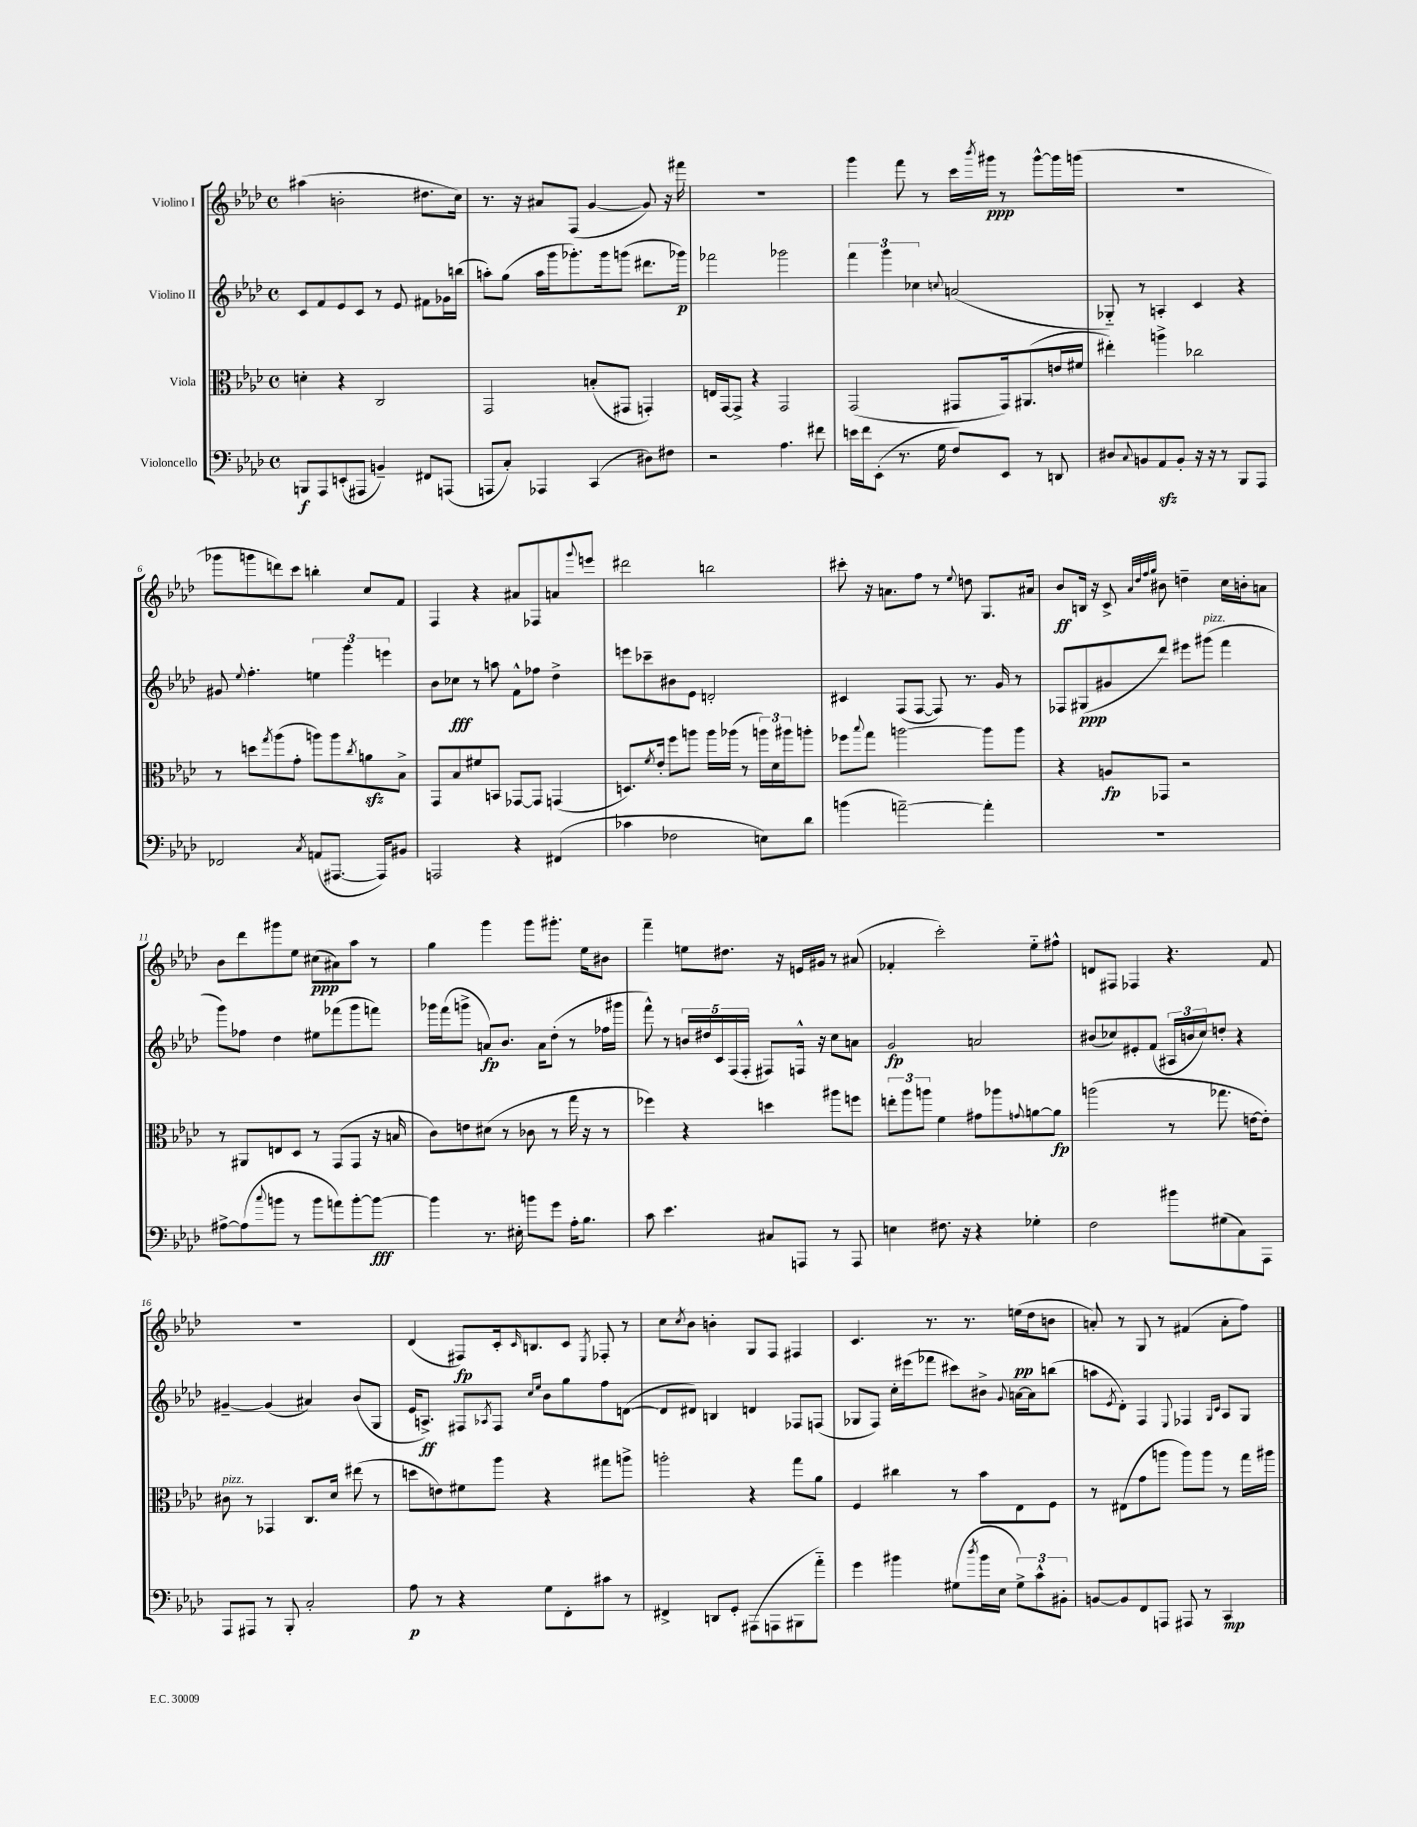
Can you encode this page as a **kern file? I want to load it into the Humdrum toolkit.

**kern	**dynam	**kern	**dynam	**kern	**dynam	**kern	**dynam
*part4	*part4	*part3	*part3	*part2	*part2	*part1	*part1
*staff4	*staff4	*staff3	*staff3	*staff2	*staff2	*staff1	*staff1
*I"Violoncello	*	*I"Viola	*	*I"Violino II	*	*I"Violino I	*
*clefF4	*	*clefC3	*	*clefG2	*	*clefG2	*
*k[b-e-a-d-]	*	*k[b-e-a-d-]	*	*k[b-e-a-d-]	*	*k[b-e-a-d-]	*
*M4/4	*	*M4/4	*	*M4/4	*	*M4/4	*
*met(c)	*	*met(c)	*	*met(c)	*	*met(c)	*
=1	=1	=1	=1	=1	=1	=1	=1
8BBBn/L	f	4dn'\	.	8c/L	.	(4aa#X\	.
8AAA-/	.	.	.	8f/	.	.	.
(8EEn'/	.	4r	.	8e-/	.	2bn'\	.
8AAA#X/J	.	.	.	8c/J	.	.	.
4BBn~/)	.	2C/	.	8r	.	.	.
.	.	.	.	8e-/	.	.	.
8FF#X/L	.	.	.	8f#X\L	.	8.dd#X\L	.
(8AAAn/J	.	.	.	16g-X\L	.	.	.
.	.	.	.	(16bbn\JJ	.	16cc\Jk)	.
=2	=2	=2	=2	=2	=2	=2	=2
8AAAn/L	.	2GG/	.	8aan'\L)	.	8.r	.
8C'/J)	.	.	.	(8gg\J	.	.	.
.	.	.	.	.	.	16r	.
4AAA-X/	.	.	.	16aa\LL	.	8a#X/L	.
.	.	.	.	16ggg\J	.	.	.
.	.	.	.	8.ggg-X'\)	.	(8F/J	.
(4CC/	.	(8Bn'/L	.	.	.	[4g/	.
.	.	.	.	16ggg-\k	.	.	.
.	.	8GG#X/J	.	(8gggn\J	.	.	.
8D#X\L)	.	4GGn'/)	.	8.ddd#X\L	.	8g/])	.
8F#X\J	.	.	.	.	.	16r	.
.	.	.	.	16ggg-X\Jk)	p	16fff#X\	.
=3	=3	=3	=3	=3	=3	=3	=3
2r	.	16En/LL	.	2fff-X\	.	1r	.
.	.	[16GG/J	.	.	.	.	.
.	.	8GG^/J]	.	.	.	.	.
.	.	4r	.	.	.	.	.
4.A-\	.	2GG/	.	2ggg-X\	.	.	.
8f#X\	.	.	.	.	.	.	.
=4	=4	=4	=4	=4	=4	=4	=4
16en\LL	.	(2GG/	.	6fff\	.	4ggg\	.
16f\J	.	.	.	.	.	.	.
(8EE-'\J	.	.	.	.	.	.	.
.	.	.	.	6ggg\	.	.	.
8.r	.	.	.	.	.	8fff\	.
.	.	.	.	6cc-X\	.	.	.
.	.	.	.	.	.	8r	.
16G\	.	.	.	.	.	.	.
.	.	.	.	8qqccn/	.	.	.
8F/L)	.	8GG#X/L	.	(2an/	.	16ccc\LL	.
.	.	.	.	.	.	8qbbb-/	.
.	.	.	.	.	.	16ggg#X\JJ	ppp
8EE-/J	.	16GG#/k)	.	.	.	8r	.
.	.	(8.AA#X/	.	.	.	.	.
8r	.	.	.	.	.	[8ggg#^^\L	.
8DDn/	.	16en/L	.	.	.	16ggg#\L]	.
.	.	16f#X/JJ	.	.	.	(16gggn\JJ	.
=5	=5	=5	=5	=5	=5	=5	=5
8D#X/L	.	4ee#X'\)	.	8G-X/)	.	1r	.
8qqC/	.	.	.	.	.	.	.
8BBn/	.	.	.	8r	.	.	.
8AA-zz/	.	4aan^\	.	4An'/	.	.	.
8BB'/J	.	.	.	.	.	.	.
16r	.	2cc-X\	.	4c/	.	.	.
16r	.	.	.	.	.	.	.
8r	.	.	.	.	.	.	.
8BBB-/L	.	.	.	4r	.	.	.
8AAA-/J	.	.	.	.	.	.	.
!!LO:LB:g=z
=6	=6	=6	=6	=6	=6	=6	=6
2FF-X/	.	8r	.	8g#X/	.	8ggg-X\L	.
.	.	.	.	8qqee-/	.	.	.
.	.	8ddn\L	.	4.ff'\	.	8gggn\	.
.	.	8qgg/	.	.	.	.	.
.	.	(8aa-\	.	.	.	8dddn\)	.
.	.	8g'\J	.	.	.	8ccc\J	.
8qC/	.	.	.	.	.	.	.
(8AAn/L	.	8aan\L)	.	6een\	.	4bbn'\	.
[8.AAA#X/J	.	8aa\	.	.	.	.	.
.	.	.	.	6ggg\	.	.	.
.	.	8qcc/	.	.	.	.	.
.	.	8anzz\	.	.	.	8cc/L	.
16AAA#/KL])	.	.	.	.	.	.	.
.	.	.	.	6eeen\	.	.	.
8BB#X/J	.	8B-^\J	.	.	.	8f/J	.
=7	=7	=7	=7	=7	=7	=7	=7
2AAAn/	.	8GG/L	.	8b-\L	.	4F/	.
.	.	8B-/	.	8cc-X\J	fff	.	.
.	.	8f#X/	.	8r	.	4r	.
.	.	8BBn/J	.	8aan\	.	.	.
4r	.	[8GG-X/L	.	8f^^\L	.	8a#X/L	.
.	.	8GG-/J]	.	8ff-X\J	.	8F-X/	.
(4FF#X/	.	(4GGn/	.	4dd-^\	.	8an/	.
.	.	.	.	.	.	8qqggg/	.
.	.	.	.	.	.	8eeen/J	.
=8	=8	=8	=8	=8	=8	=8	=8
4c-X\	.	8.Dn/L)	.	8eeen\L	.	2ddd#X\	.
.	.	.	.	8ccc-X~\	.	.	.
.	.	8qf/	.	.	.	.	.
.	.	16e-'/Jk	.	.	.	.	.
2F-X\	.	8ff\L	.	8b#X\	.	.	.
.	.	8aan\J	.	8e-\J	.	.	.
.	.	16aa\LL	.	2dn'/	.	2bbn\	.
.	.	(16aa-X\JJ	.	.	.	.	.
.	.	8r	.	.	.	.	.
8En\L)	.	24aan\LL)	.	.	.	.	.
.	.	24d-\	.	.	.	.	.
.	.	24aa#X\J	.	.	.	.	.
8d-\J	.	8aan'\J	.	.	.	.	.
=9	=9	=9	=9	=9	=9	=9	=9
(4bn\	.	8ff-X\L	.	4c#X/	.	8ccc#X'\	.
.	.	8qqbb-/	.	.	.	.	.
.	.	8gg\J	.	.	.	16r	.
.	.	.	.	.	.	8.an\L	.
[2an~\)	.	[2aan\	.	(8F/L	.	.	.
.	.	.	.	[8F/J	.	8ff\J	.
.	.	.	.	8F/])	.	8r	.
.	.	.	.	.	.	8qqee-/	.
.	.	.	.	8.r	.	8ddn\	.
4a'\]	.	8aa\L]	.	.	.	8.G/L	.
.	.	.	.	16g/	.	.	.
.	.	8aa\J	.	8r	.	.	.
.	.	.	.	.	.	16a#X/Jk	.
=10	=10	=10	=10	=10	=10	=10	=10
1r	.	4r	.	8F-X/L	.	8b-/L	ff
.	.	.	.	(8G#X/	ppp	16Bn/Jk	.
.	.	.	.	.	.	16r	.
.	.	8An/L	fp	8g#X/	.	8c^/	.
.	.	.	.	.	.	32qqa-/LLL	.
.	.	.	.	.	.	32qqdd-/	.
.	.	.	.	.	.	32qqff/	.
.	.	.	.	.	.	32qqgg/JJJ	.
.	.	8GG-X/J	.	8ddd-/J)	.	8b#X\	.
.	.	2r	.	8eee#X\L	.	4ddn~\	.
!	!	!	!	!LO:TX:a:i:t=pizz.	!	!	!
.	.	.	.	(8ggg#X\J	.	.	.
.	.	.	.	4fff\	.	16cc\LL	.
.	.	.	.	.	.	16bn'\J	.
.	.	.	.	.	.	8an\J	.
!!LO:LB:g=z
=11	=11	=11	=11	=11	=11	=11	=11
[8A#X^\L	.	8r	.	8ggg\L)	.	8b-\L	.
(8A#\]	.	8AA#X/L	.	8ff-X\J	.	8ddd-\	.
8qqcc/	.	.	.	.	.	.	.
8bn\J	.	8En/	.	4dd-\	.	8ggg#X\	.
8r	.	8D-/J	.	.	.	8ee-\J	.
8b\L	.	8r	.	8ee#X\L	.	(8cc#X\L	ppp
8an\)	.	(8GG/L	.	(8fff-X\	.	8a#X\)	.
[8b'\	.	8GG/J	.	8ggg\	.	8aa-\J	.
8b\J_	fff	16r	.	8fffn\J)	.	8r	.
.	.	16Bn/	.	.	.	.	.
=12	=12	=12	=12	=12	=12	=12	=12
4b\]	.	8c\L)	.	16ggg-X\LL	.	4gg\	.
.	.	.	.	(16fff\J	.	.	.
.	.	8en\	.	8gggn^\J	.	.	.
8.r	.	(8d#X\J	.	8an/L)	fp	4ggg\	.
.	.	8r	.	8.b-/J	.	.	.
16E#X'\	.	.	.	.	.	.	.
8bn\L	.	8c-X\	.	.	.	8ggg\L	.
.	.	.	.	16a\KL	.	.	.
8g\J	.	8r	.	(8dd-'\J	.	8.ggg#X'\J	.
16A-'\KL	.	16gg\	.	8r	.	.	.
8.B-\J	.	16r	.	.	.	16ee-\KL	.
.	.	8r	.	16ff-X\LL	.	8b#X\J	.
.	.	.	.	16ggg#X\JJ	.	.	.
=13	=13	=13	=13	=13	=13	=13	=13
8c\	.	4ff-X\)	.	8fff^^\)	.	4fff~\	.
4.e-\	.	.	.	8r	.	.	.
.	.	4r	.	20bn/LL	.	8een\L	.
.	.	.	.	20dd#X/	.	.	.
.	.	.	.	20c/	.	.	.
.	.	.	.	.	.	8.dd#X\J	.
.	.	.	.	(20F/	.	.	.
.	.	.	.	20F'/JJ	.	.	.
8C#X/L	.	4ddn\	.	8F#X/L)	.	.	.
.	.	.	.	.	.	16r	.
8AAAn/J	.	.	.	16Fn^^/Jk	.	16en/LL	.
.	.	.	.	16r	.	16g#X/JJ	.
8r	.	8aa#X\L	.	8cc\L	.	8r	.
8AAA/	.	8ffn\J	.	8an\J	.	(8a#X/	.
=14	=14	=14	=14	=14	=14	=14	=14
4En\	.	12een'\L	.	2g/	fp	4f-X'/	.
.	.	12aa-\	.	.	.	.	.
.	.	12aan\J	.	.	.	.	.
8.F#X\	.	4f\	.	.	.	2ccc'\)	.
16r	.	.	.	.	.	.	.
4r	.	8g#X\L	.	2an/	.	.	.
.	.	8aa-X\	.	.	.	.	.
.	.	8qqgn/	.	.	.	.	.
4G-X'\	.	[8an\	.	.	.	8ee-\L	.
.	.	8a\J]	fp	.	.	8ff#X^^\J	.
=15	=15	=15	=15	=15	=15	=15	=15
2F\	.	(2aan\	.	(8b#X/L	.	8dn/L	.
.	.	.	.	8cc-X/)	.	8F#X/J	.
.	.	.	.	8e#X'/	.	4F-X/	.
.	.	.	.	(8f/J	.	.	.
8b#X\L	.	8r	.	24A#X/LL	.	4.r	.
.	.	.	.	24bn/	.	.	.
.	.	.	.	24cc-/J)	.	.	.
(8G#X\	.	8.gg-X\	.	8ddn'/J	.	.	.
8C\)	.	.	.	4r	.	.	.
.	.	[16en\KL	.	.	.	.	.
8AAA-\J	.	8e'\J])	.	.	.	8f/	.
!!LO:LB:g=z
=16	=16	=16	=16	=16	=16	=16	=16
!	!	!LO:TX:a:i:t=pizz.	!	!	!	!	!
8AAA-/L	.	8c#X\	.	[4g#X~/	.	1r	.
8AAA#X/J	.	8r	.	.	.	.	.
8r	.	4GG-X/	.	(4g#/]	.	.	.
8BBB-'/	.	.	.	.	.	.	.
2C'/	.	8.C/L	.	4a#X/)	.	.	.
.	.	16d-/Jk	.	.	.	.	.
.	.	(8ee#X\	.	(8b-/L	.	.	.
.	.	8r	.	8G/J	.	.	.
=17	=17	=17	=17	=17	=17	=17	=17
8A-\	p	8ddn\L	.	16e-/KL	.	(4d-/	.
.	.	.	.	8.An^/J)	ff	.	.
8r	.	8en\)	.	.	.	.	.
4r	.	8f#X\	.	8F#X/L	.	8F#X/L)	fp
.	.	.	.	8qA-X/	.	.	.
.	.	8aa-\J	.	8F#/J	.	16c'/k	.
.	.	.	.	.	.	16qqc/	.
.	.	.	.	.	.	8.Bn/	.
.	.	.	.	16qqcc/LL	.	.	.
.	.	.	.	16qqee-/JJ	.	.	.
8G\L	.	4r	.	8b-\L	.	.	.
8FF'\	.	.	.	8gg\	.	8c/J	.
.	.	.	.	.	.	8qE-/	.
8c#X\J	.	8gg#X\L	.	8ff\	.	8F-X'/	.
8r	.	8aan^\J	.	([8dn\J	.	8r	.
=18	=18	=18	=18	=18	=18	=18	=18
4FF#X^/	.	2aan'\	.	8d/L]	.	8cc\L	.
.	.	.	.	.	.	8qcc/	.
.	.	.	.	8d#X/J)	.	8b-\J	.
8DDn/L	.	.	.	4Bn/	.	4bn'\	.
8GG'/J	.	.	.	.	.	.	.
(8AAA#X\L	.	4r	.	4dn/	.	8G/L	.
8AAAn\	.	.	.	.	.	8F/J	.
8BBB#X\	.	8gg\L	.	8F-X/L	.	4F#X/	.
8a-\J)	.	8a-\J	.	(8Fn/J	.	.	.
=19	=19	=19	=19	=19	=19	=19	=19
4g\	.	4F/	.	8G-X/L	.	4.c/	.
.	.	.	.	8F/J)	.	.	.
4b#X\	.	4cc#X\	.	16cc'\LL	.	.	.
.	.	.	.	(16eee#X\J	.	.	.
.	.	.	.	8fff-X\J	.	8.r	.
(8G#X\L	.	8r	.	8ccc#X\L)	.	.	.
.	.	.	.	.	.	8.r	.
8qdd-/	.	.	.	.	.	.	.
16b#\L	.	8b-\L	.	8b#X^\J	.	.	.
16E-\JJ	.	.	.	.	.	.	.
.	.	.	.	8qqg/	.	.	.
12G#^\L)	.	8E-\	.	[16an\LL	.	(16een\LL	pp
.	.	.	.	16a\J]	.	16dd-\J	.
12c^^\	.	.	.	.	.	.	.
.	.	8F\J	.	(8bbn\J	.	8bn\J	.
12BB#X'\J	.	.	.	.	.	.	.
=20	=20	=20	=20	=20	=20	=20	=20
[8BBn/L	.	8r	.	8aan\L	.	8an'/)	.
.	.	.	.	8qe-/	.	.	.
8BB/]	.	(8E#X\L	.	8d-'\J)	.	8r	.
8FF/	.	8g\	.	4F/	.	8G/	.
8AAAn/J	.	8aan\J	.	.	.	8r	.
.	.	.	.	8qqE-/	.	.	.
8AAA#X/	.	8aa\L)	.	4F-X/	.	(4f#X/	.
8r	.	8aa\J	.	.	.	.	.
.	.	.	.	16qqG/LL	.	.	.
.	.	.	.	16qqc/JJ	.	.	.
4CC/	mp	8r	.	8A-/L	.	8a'\L	.
.	.	16gg\LL	.	8G/J	.	8ff\J)	.
.	.	16aa#X\JJ	.	.	.	.	.
==	==	==	==	==	==	==	==
*-	*-	*-	*-	*-	*-	*-	*-
